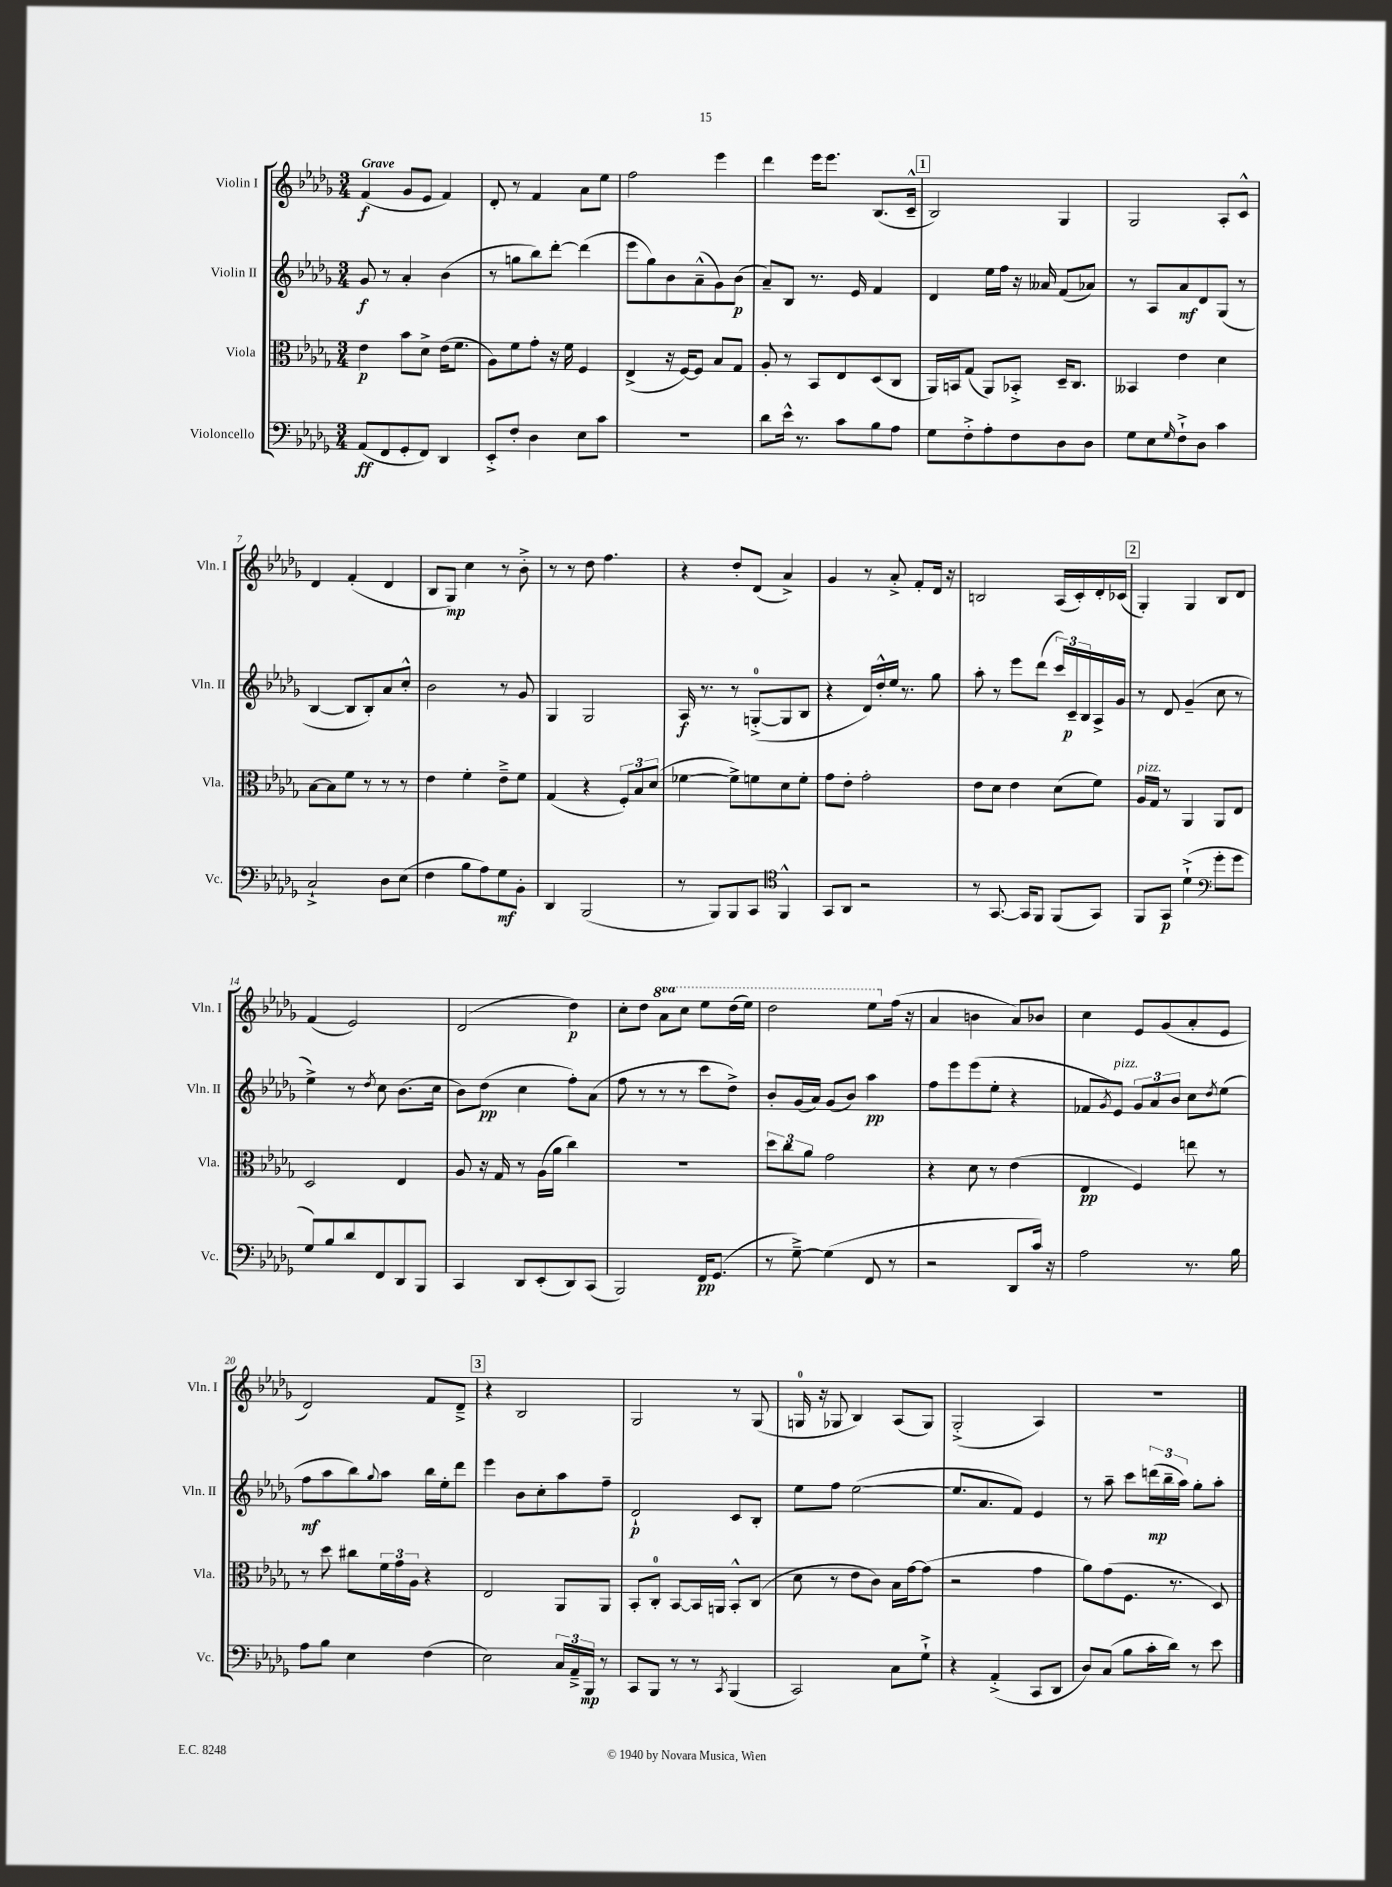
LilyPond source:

<<
\new StaffGroup <<
\new Staff = "s0" \with { instrumentName = "Violin I" shortInstrumentName = "Vln. I" } {
    \clef treble \key des \major \numericTimeSignature \time 3/4 \set Staff.ottavationMarkups = #ottavation-simple-ordinals \tempo "Grave"
    f'4\f( ges'8 ees'8 f'4) |
    des'8-. r8 f'4 aes'8 ees''8 |
    f''2 ees'''4 |
    des'''4 ees'''16 ees'''8. bes8.( c'16---^ |
    \mark \markup { \box "1" } bes2) ges4 |
    ges2 aes8-. c'8-^ |
    des'4 f'4-.( des'4 |
    bes8 ges8\mp) c''4 r8 bes'8-.-> |
    r8 r8 des''8 f''4. |
    r4 des''8-. des'8( aes'4->) |
    ges'4 r8 aes'8-.-> f'8-. des'16 r16 |
    b2 aes16( c'16-.) des'16-. ces'16( |
    \mark \markup { \box "2" } ges4-.) ges4 bes8 des'8 |
    f'4( ees'2) |
    des'2( des''4\p) |
    c''8-. des''8 \ottava #1 aes''8 c'''8 ees'''8 des'''16( ees'''16) |
    des'''2 ees'''8 \ottava #0 f''16( r16 |
    aes'4 b'4 aes'8) bes'8 |
    c''4 ees'8 ges'8( aes'8-. ees'8 |
    des'2) f'8 des'8---> |
    \mark \markup { \box "3" } r4 bes2 |
    ges2 r8 ges8( |
    g16-0 r16 ges8 bes4) aes8( ges8) |
    ges2-.->( aes4) |
    R2. \bar "|." |
}
\new Staff = "s1" \with { instrumentName = "Violin II" shortInstrumentName = "Vln. II" } {
    \clef treble \key des \major \numericTimeSignature \time 3/4
    ges'8\f r8 aes'4-. bes'4( |
    r8 g''8 bes''8) des'''8~-. des'''4( |
    ees'''8 ges''8) bes'8 aes'8---^( ges'8) bes'8\p( |
    aes'8--) bes8 r8. ees'16 f'4 |
    \mark \markup { \box "1" } des'4 ees''16 f''16 r16 aeses'16 f'8( aes'8) |
    r8 aes8 aes'8\mf des'8 ges8( r8 |
    bes4~ bes8 bes8-.) aes'8 c''8-.-^ |
    bes'2 r8 ges'8 |
    ges4 ges2 |
    aes16\f r8. r8 g8-0~-.->( g8 bes8 |
    r4 des'16) des''16-.-^ ees''16 r8. ges''8 |
    aes''8-. r8 ees'''8 des'''8( \tuplet 3/2 { c'''16) c'16--\p bes16 } aes16-> ges'16 |
    \mark \markup { \box "2" } r8 des'8 ges'4--( c''8 r8 |
    ees''4->) r8 \acciaccatura { des''8 } c''8 bes'8.( c''16 |
    bes'8) des''8\pp( c''4 f''8-.) aes'8( |
    f''8 r8 r8 r8 c'''8 des''8->) |
    bes'8-. ges'16( aes'16) ges'8( bes'8) aes''4\pp |
    f''8 ees'''8 ees'''8( ees''8-. r4 |
    fes'8 \acciaccatura { ges'8 } ees'8^\markup { \italic "pizz." }) \tuplet 3/2 { ges'8 aes'8 bes'8 } c''8 \acciaccatura { des''8 } ees''8( |
    f''8\mf aes''8 bes''8) \appoggiatura { ges''8 } aes''8 bes''16 ees''16-. des'''8 |
    \mark \markup { \box "3" } ees'''4 bes'8 c''8-. aes''8 f''8-- |
    des'2-!\p c'8 bes8-. |
    ees''8 f''8 ees''2~( |
    ees''8. aes'8. f'8) ees'4 |
    r8 aes''8-- c'''8 \tuplet 3/2 { d'''16\mp( bes''16-- aes''16) } ges''8-. aes''8-. \bar "|." |
}
\new Staff = "s2" \with { instrumentName = "Viola" shortInstrumentName = "Vla." } {
    \clef alto \key des \major \numericTimeSignature \time 3/4
    ees'4\p bes'8 des'8-> ees'16( f'8. |
    aes8) f'8 ges'8-. r16 f'16 f4 |
    ees4->( r16 f16~) f8 bes8 ges8 |
    aes8-. r8 bes,8 ees8 des8( c8 |
    \mark \markup { \box "1" } aes,16) b,16 ges8( aes,8) bes,8-.-> des16-- c8. |
    beses,4 ees'4 des'4 |
    bes8~ bes8 f'8 r8 r8 r8 |
    ees'4 f'4-. ees'8---> f'8 |
    ges4( r4 \tuplet 3/2 { f8-.) bes8 des'8( } |
    fes'4~ fes'8->) f'8 des'8 f'8-. |
    ges'8 ees'8-. ges'2-. |
    ees'8 des'8 ees'4 des'8( f'8) |
    \mark \markup { \box "2" } aes16^\markup { \italic "pizz." } ges16 r8 aes,4 aes,8 ees8 |
    des2 ees4 |
    aes8 r16 ges16 r8 aes16( aes'16 c''4) |
    R2. |
    \tuplet 3/2 { des''8 c''8 aes'8 } ges'2 |
    r4 des'8 r8 ees'4( |
    ees4\pp f4) e''8 r8 |
    r8 des''8 cis''8 \tuplet 3/2 { f'16 ges'16 aes16 } r4 |
    \mark \markup { \box "3" } ees2 aes,8 aes,8 |
    bes,8-. c8-0-. bes,8~ bes,16 a,16 bes,8-.-^ c8( |
    des'8 r8 ees'8 c'8) bes16 ges'16~ ges'8( |
    r2 ges'4 |
    aes'8) ges'8( f8. r8. des8) \bar "|." |
}
\new Staff = "s3" \with { instrumentName = "Violoncello" shortInstrumentName = "Vc." } {
    \clef bass \key des \major \numericTimeSignature \time 3/4
    aes,8\ff( f,8 ges,8-. f,8) des,4 |
    ees,8-.-> f8-. des4 ees8 c'8 |
    R2. |
    des'8 ees'16-^ r8. c'8 bes8 aes8 |
    \mark \markup { \box "1" } ges8 f8-.-> aes8-. f8 des8 des8 |
    ges8 ees8 \grace { ges16 } f8-!-> des8 c'4 |
    c2-!-> des8 ees8( |
    f4 bes8 aes8) ges8\mf bes,8-. |
    des,4 bes,,2( |
    r8 bes,,8) bes,,8 c,8 \clef tenor f,4-^ |
    ges,8 aes,8 r2 |
    r8 ges,8.~ ges,16 f,8 f,8( ges,8) |
    \mark \markup { \box "2" } f,8 ges,8\p des'4-!->( \clef bass ges'8-. ges'8 |
    ges8) bes8 des'8 f,8 des,8 bes,,8 |
    c,4 des,8 ees,8-.( des,8) c,8( |
    bes,,2) f,16\pp ges,8.( |
    r8 ges8~--->) ges4( f,8 r8 |
    r2 des,8 c'16) r16 |
    aes2 r8. bes16 |
    aes8 bes8 ees4 f4( |
    \mark \markup { \box "3" } ees2) \tuplet 3/2 { c16 aes,16---> bes,,16\mp } r8 |
    c,8 bes,,8 r8 r8 \acciaccatura { c,8 } bes,,4( |
    c,2) c8 ges8-!-> |
    r4 aes,4-.->( c,8 des,8 |
    des8) c8( bes8 c'16-. des'16) r8 ees'8 \bar "|." |
}
>>
>>
